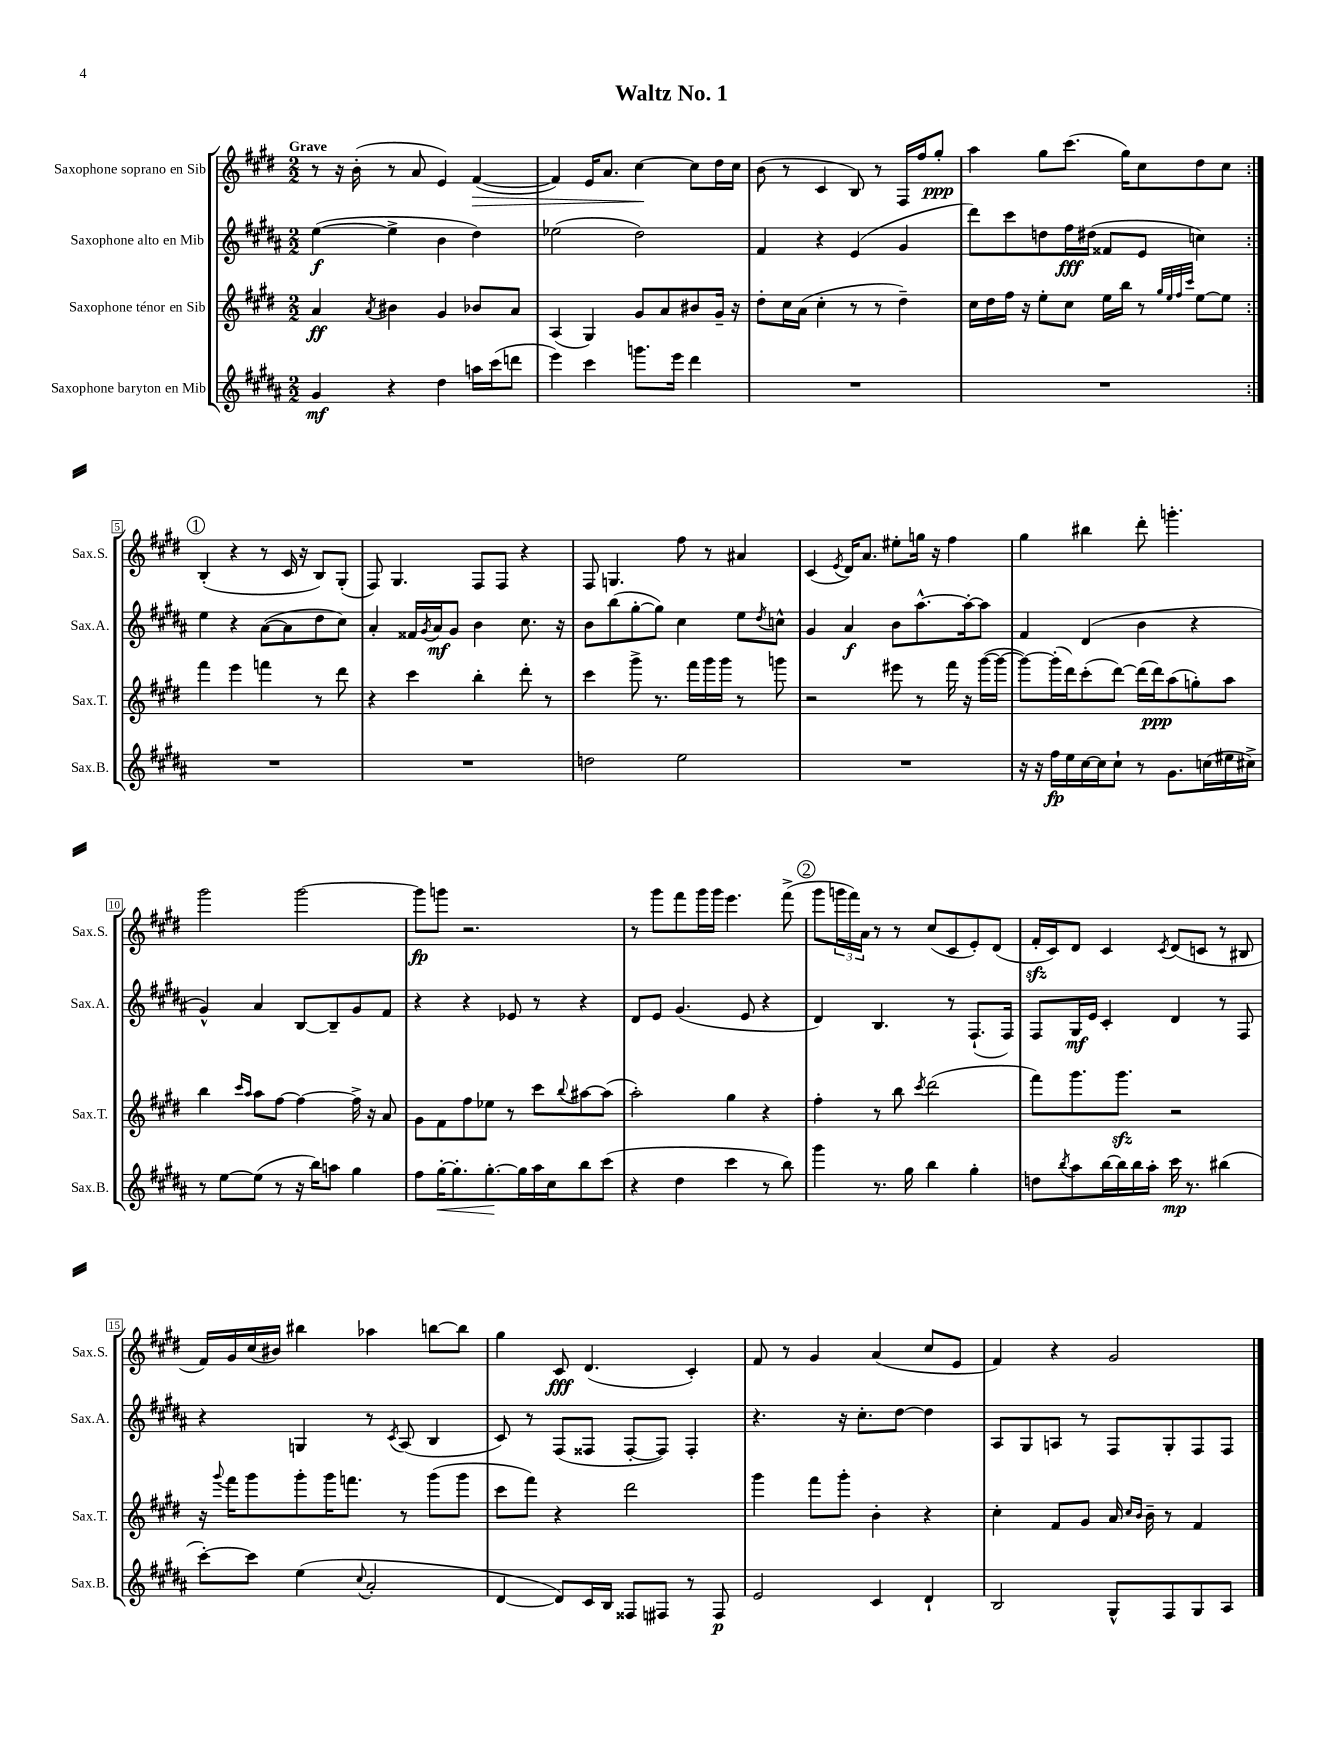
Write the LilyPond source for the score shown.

\header { title = "Waltz No. 1" }
<<
\new StaffGroup <<
\new Staff = "s0" \with { instrumentName = "Saxophone soprano en Sib" shortInstrumentName = "Sax.S." } {
    \clef treble \key e \major \numericTimeSignature \time 2/2 \tempo "Grave"
    \repeat volta 2 { r8 r16 b'16-.( r8 a'8 e'4) fis'4~\>( |
    fis'4) e'16 a'8. cis''4~\! cis''8 dis''16 cis''16 |
    b'8( r8 cis'4 b8) r8 fis16 fis''16 gis''8-.\ppp |
    a''4 gis''8 cis'''8.( gis''16) cis''8 dis''8 cis''8 | }
    \mark \markup { \circle "1" } b4-.( r4 r8 cis'16 r16 b8) gis8-.( |
    fis8) gis4. fis8 fis8 r4 |
    fis8 g4. fis''8 r8 ais'4 |
    cis'4( \acciaccatura { e'8 } dis'16) a'8. eis''8-. g''16 r16 fis''4 |
    gis''4 bis''4 dis'''8-. g'''4.-. |
    gis'''2 gis'''2~ |
    gis'''8\fp g'''8 r2. |
    r8 gis'''8 fis'''8 gis'''16 gis'''16 e'''4. fis'''8->( |
    \mark \markup { \circle "2" } gis'''8 \tuplet 3/2 { g'''16 fis'''16) a'16 } r8 r8 cis''8( cis'8 e'8-.) dis'8( |
    fis'16-.\sfz cis'16) dis'8 cis'4 \acciaccatura { cis'8 } dis'8( c'8 r8 bis8 |
    fis'16) gis'16 cis''16( bis'16) bis''4 aes''4 b''8~ b''8 |
    gis''4 cis'8\fff dis'4.( cis'4-.) |
    fis'8 r8 gis'4 a'4( cis''8 e'8 |
    fis'4) r4 gis'2 \bar "|." |
}
\new Staff = "s1" \with { instrumentName = "Saxophone alto en Mib" shortInstrumentName = "Sax.A." } {
    \clef treble \key b \major \numericTimeSignature \time 2/2
    \repeat volta 2 { e''4~\f( e''4-> b'4 dis''4) |
    ees''2( dis''2) |
    fis'4 r4 e'4( gis'4 |
    dis'''8) cis'''8 d''8 fis''16\fff dis''16( fisis'8 e'8 c''4) | }
    \mark \markup { \circle "1" } e''4 r4 ais'8~( ais'8 dis''8 cis''8) |
    ais'4-. fisis'16 \acciaccatura { gis'8 } ais'16\mf gis'8 b'4 cis''8. r16 |
    b'8 b''8( gis''8~-. gis''8) cis''4 e''8 \acciaccatura { dis''8 } c''8-^ |
    gis'4 ais'4\f b'8 ais''8.~-^ ais''16~-. ais''8 |
    fis'4 dis'4( b'4 r4 |
    gis'4-^) ais'4 b8~ b8-- gis'8 fis'8 |
    r4 r4 ees'8 r8 r4 |
    dis'8 e'8 gis'4.( e'8 r4 |
    \mark \markup { \circle "2" } dis'4) b4. r8 fis8.-!( fis16) |
    fis8 gis16\mf e'16 cis'4-. dis'4 r8 fis8 |
    r4 g4 r8 \acciaccatura { cis'8 } ais8( b4 |
    cis'8) r8 fis8( fisis8 fisis8~-. fisis8) fisis4-. |
    r4. r16 cis''8.-. dis''8~ dis''4 |
    ais8 gis8 a8 r8 fis8 gis8-. fis8 fis8 \bar "|." |
}
\new Staff = "s2" \with { instrumentName = "Saxophone ténor en Sib" shortInstrumentName = "Sax.T." } {
    \clef treble \key e \major \numericTimeSignature \time 2/2
    \repeat volta 2 { a'4\ff \acciaccatura { a'8 } bis'4 gis'4 bes'8 a'8 |
    a4( gis4) gis'8 a'8 bis'8 gis'16-- r16 |
    dis''8-. cis''16 a'16( cis''4-. r8 r8 dis''4--) |
    cis''16 dis''16 fis''16 r16 e''8-. cis''8 e''16 b''16 r8 \grace { gis''32 e''32 fis''32 cis'''32 } e''8~ e''8 | }
    \mark \markup { \circle "1" } fis'''4 e'''4 f'''4 r8 dis'''8 |
    r4 cis'''4 b''4-. dis'''8-. r8 |
    cis'''4 gis'''8-> r8. fis'''16 gis'''16 gis'''16 r8 g'''8 |
    r2 eis'''8 r8 fis'''16 r16 gis'''16~( gis'''16~ |
    gis'''8~) gis'''16-.( dis'''16) cis'''8-.( dis'''8~) dis'''16( dis'''16\ppp) a''8( g''8-.) a''8 |
    b''4 \grace { cis'''16 a''16 } a''8 fis''8~ fis''4~ fis''16-> r16 a'8 |
    gis'8 fis'8 fis''8 ees''8 r8 cis'''8 \appoggiatura { b''8 } ais''8~ ais''8( |
    a''2-.) gis''4 r4 |
    \mark \markup { \circle "2" } fis''4-. r8 b''8 \acciaccatura { cis'''8 } dis'''2( |
    fis'''8) gis'''8. gis'''8.\sfz r2 |
    r16 \appoggiatura { gis'''8 } fis'''16 gis'''8 gis'''8-. gis'''16 f'''8. r8 gis'''8( gis'''8 |
    cis'''8 fis'''8) r4 dis'''2 |
    gis'''4 fis'''8 gis'''8-. b'4-. r4 |
    cis''4-. fis'8 gis'8 a'16 \grace { cis''16 b'16 } b'16-- r8 fis'4 \bar "|." |
}
\new Staff = "s3" \with { instrumentName = "Saxophone baryton en Mib" shortInstrumentName = "Sax.B." } {
    \clef treble \key b \major \numericTimeSignature \time 2/2
    \repeat volta 2 { gis'4\mf r4 dis''4 a''16 cis'''16( d'''8 |
    e'''4) cis'''4 g'''8. e'''16 dis'''4 |
    R1 |
    R1 | }
    \mark \markup { \circle "1" } R1 |
    R1 |
    d''2 e''2 |
    R1 |
    r16 r16 fis''16\fp e''16 cis''16~ cis''16 cis''8-! r8 gis'8. c''16( eis''16 cis''16->) |
    r8 e''8~ e''8( r8 r16 b''16) a''8 gis''4 |
    fis''8 gis''16~-.\< gis''8.-. gis''8.~-.\! gis''16 ais''16 cis''16 b''8 cis'''8( |
    r4 dis''4 cis'''4 r8 b''8) |
    \mark \markup { \circle "2" } gis'''4 r8. gis''16 b''4 gis''4-. |
    d''8 \acciaccatura { b''8 } ais''8 b''16~ b''16 b''16 ais''16-. cis'''16\mp r8. bis''4( |
    cis'''8~-.) cis'''8 e''4( \appoggiatura { cis''8 } ais'2-. |
    dis'4~ dis'8) cis'16 b16 fisis8 fis8 r8 fis8\p |
    e'2 cis'4 dis'4-! |
    b2 gis8-^ fis8 gis8 ais8 \bar "|." |
}
>>
>>
\layout { \context { \Score \override BarNumber.stencil = #(make-stencil-boxer 0.1 0.3 ly:text-interface::print) } }
